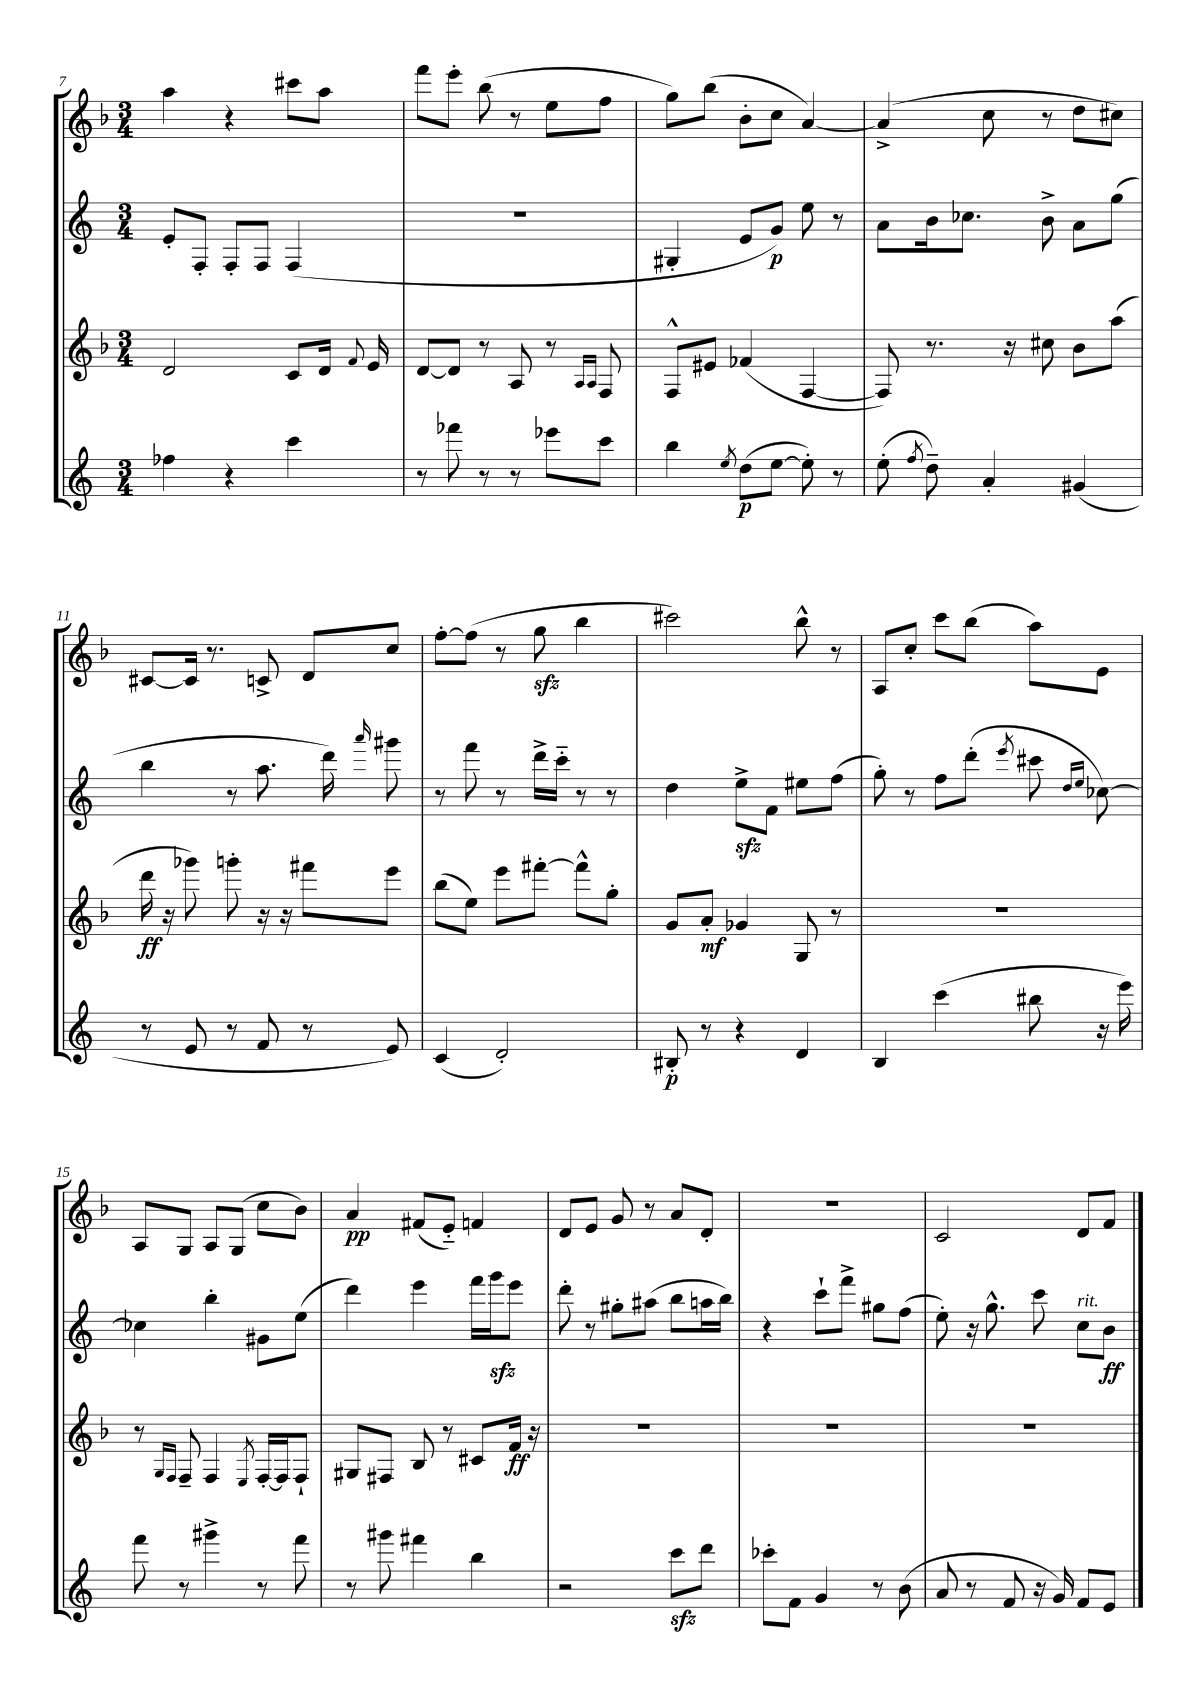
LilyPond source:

<<
\new StaffGroup <<
\new Staff = "s0" {
    \clef treble \key f \major \numericTimeSignature \time 3/4
    \autoBeamOff a''4 r4 cis'''8[ a''8] |
    f'''8[ e'''8]-. bes''8( r8 e''8[ f''8] |
    g''8[) bes''8]( bes'8[-. c''8] a'4~) |
    a'4->( c''8 r8 d''8[ cis''8]) |
    cis'8[~ cis'16] r8. c'8-> d'8[ c''8] |
    f''8[~-. f''8]( r8 g''8\sfz bes''4 |
    cis'''2) bes''8-^ r8 |
    a8[ c''8]-. c'''8[ bes''8]( a''8[) e'8] |
    a8[ g8] a8[ g8]( c''8[ bes'8]) |
    a'4\pp fis'8[( e'8]-_) f'4 |
    d'8[ e'8] g'8 r8 a'8[ d'8]-. |
    R2. |
    c'2 d'8[ f'8] \bar "|." |
}
\new Staff = "s1" {
    \clef treble \key c \major \numericTimeSignature \time 3/4
    \autoBeamOff e'8[-. f8]-. f8[-. f8] f4( |
    R2. |
    gis4-. e'8[ g'8]\p) e''8 r8 |
    a'8[ b'16 ces''8.] b'8-> a'8[ g''8]( |
    b''4 r8 a''8. d'''16) \grace { a'''16 } gis'''8 |
    r8 f'''8 r8 d'''16[-> c'''16]-_ r8 r8 |
    d''4 e''8[->\sfz f'8] eis''8[ f''8]( |
    g''8-.) r8 f''8[ d'''8]-.( \acciaccatura { e'''8 } cis'''8 \grace { d''16[ e''16] } ces''8~) |
    ces''4 b''4-. gis'8[ e''8]( |
    d'''4) e'''4 f'''16[ g'''16\sfz e'''8] |
    d'''8-. r8 gis''8[-. ais''8]( b''8[ a''16 b''16]) |
    r4 c'''8[-! f'''8]-> gis''8[ f''8]( |
    e''8-.) r16 g''8.-^ c'''8 c''8[^\markup { \italic "rit." } b'8]\ff \bar "|." |
}
\new Staff = "s2" {
    \clef treble \key f \major \numericTimeSignature \time 3/4
    \autoBeamOff d'2 c'8[ d'16] \appoggiatura { f'8 } e'16 |
    d'8[~ d'8] r8 a8 r8 \grace { a16[ a16] } f8 |
    f8[-^ eis'8] fes'4( f4~ |
    f8) r8. r16 cis''8 bes'8[ a''8]( |
    d'''16\ff r16 ges'''8) g'''8-. r16 r16 fis'''8[ e'''8] |
    bes''8[( e''8]) e'''8[ fis'''8]~-. fis'''8[-^ g''8]-. |
    g'8[ a'8]-.\mf ges'4 g8 r8 |
    R2. |
    r8 \grace { g16[ f16] } f8-- f4 \acciaccatura { e8 } f16[~-. f16 f8]-! |
    gis8[ fis8] bes8 r8 cis'8[ f'16]\ff r16 |
    R2. |
    R2. |
    R2. \bar "|." |
}
\new Staff = "s3" {
    \clef treble \key c \major \numericTimeSignature \time 3/4
    \autoBeamOff fes''4 r4 c'''4 |
    r8 fes'''8 r8 r8 ees'''8[ c'''8] |
    b''4 \acciaccatura { e''8 } d''8[\p( e''8]~ e''8-.) r8 |
    e''8-.( \acciaccatura { f''8 } d''8--) a'4-. gis'4( |
    r8 e'8 r8 f'8 r8 e'8) |
    c'4( d'2-.) |
    bis8-.\p r8 r4 d'4 |
    b4 c'''4( bis''8 r16 e'''16) |
    f'''8 r8 gis'''4-> r8 f'''8 |
    r8 gis'''8 fis'''4 b''4 |
    r2 c'''8[\sfz d'''8] |
    ces'''8[-. f'8] g'4 r8 b'8( |
    a'8 r8 f'8 r16 g'16) f'8[ e'8] \bar "|." |
}
>>
>>
\layout { \context { \Score currentBarNumber = #7 } }
